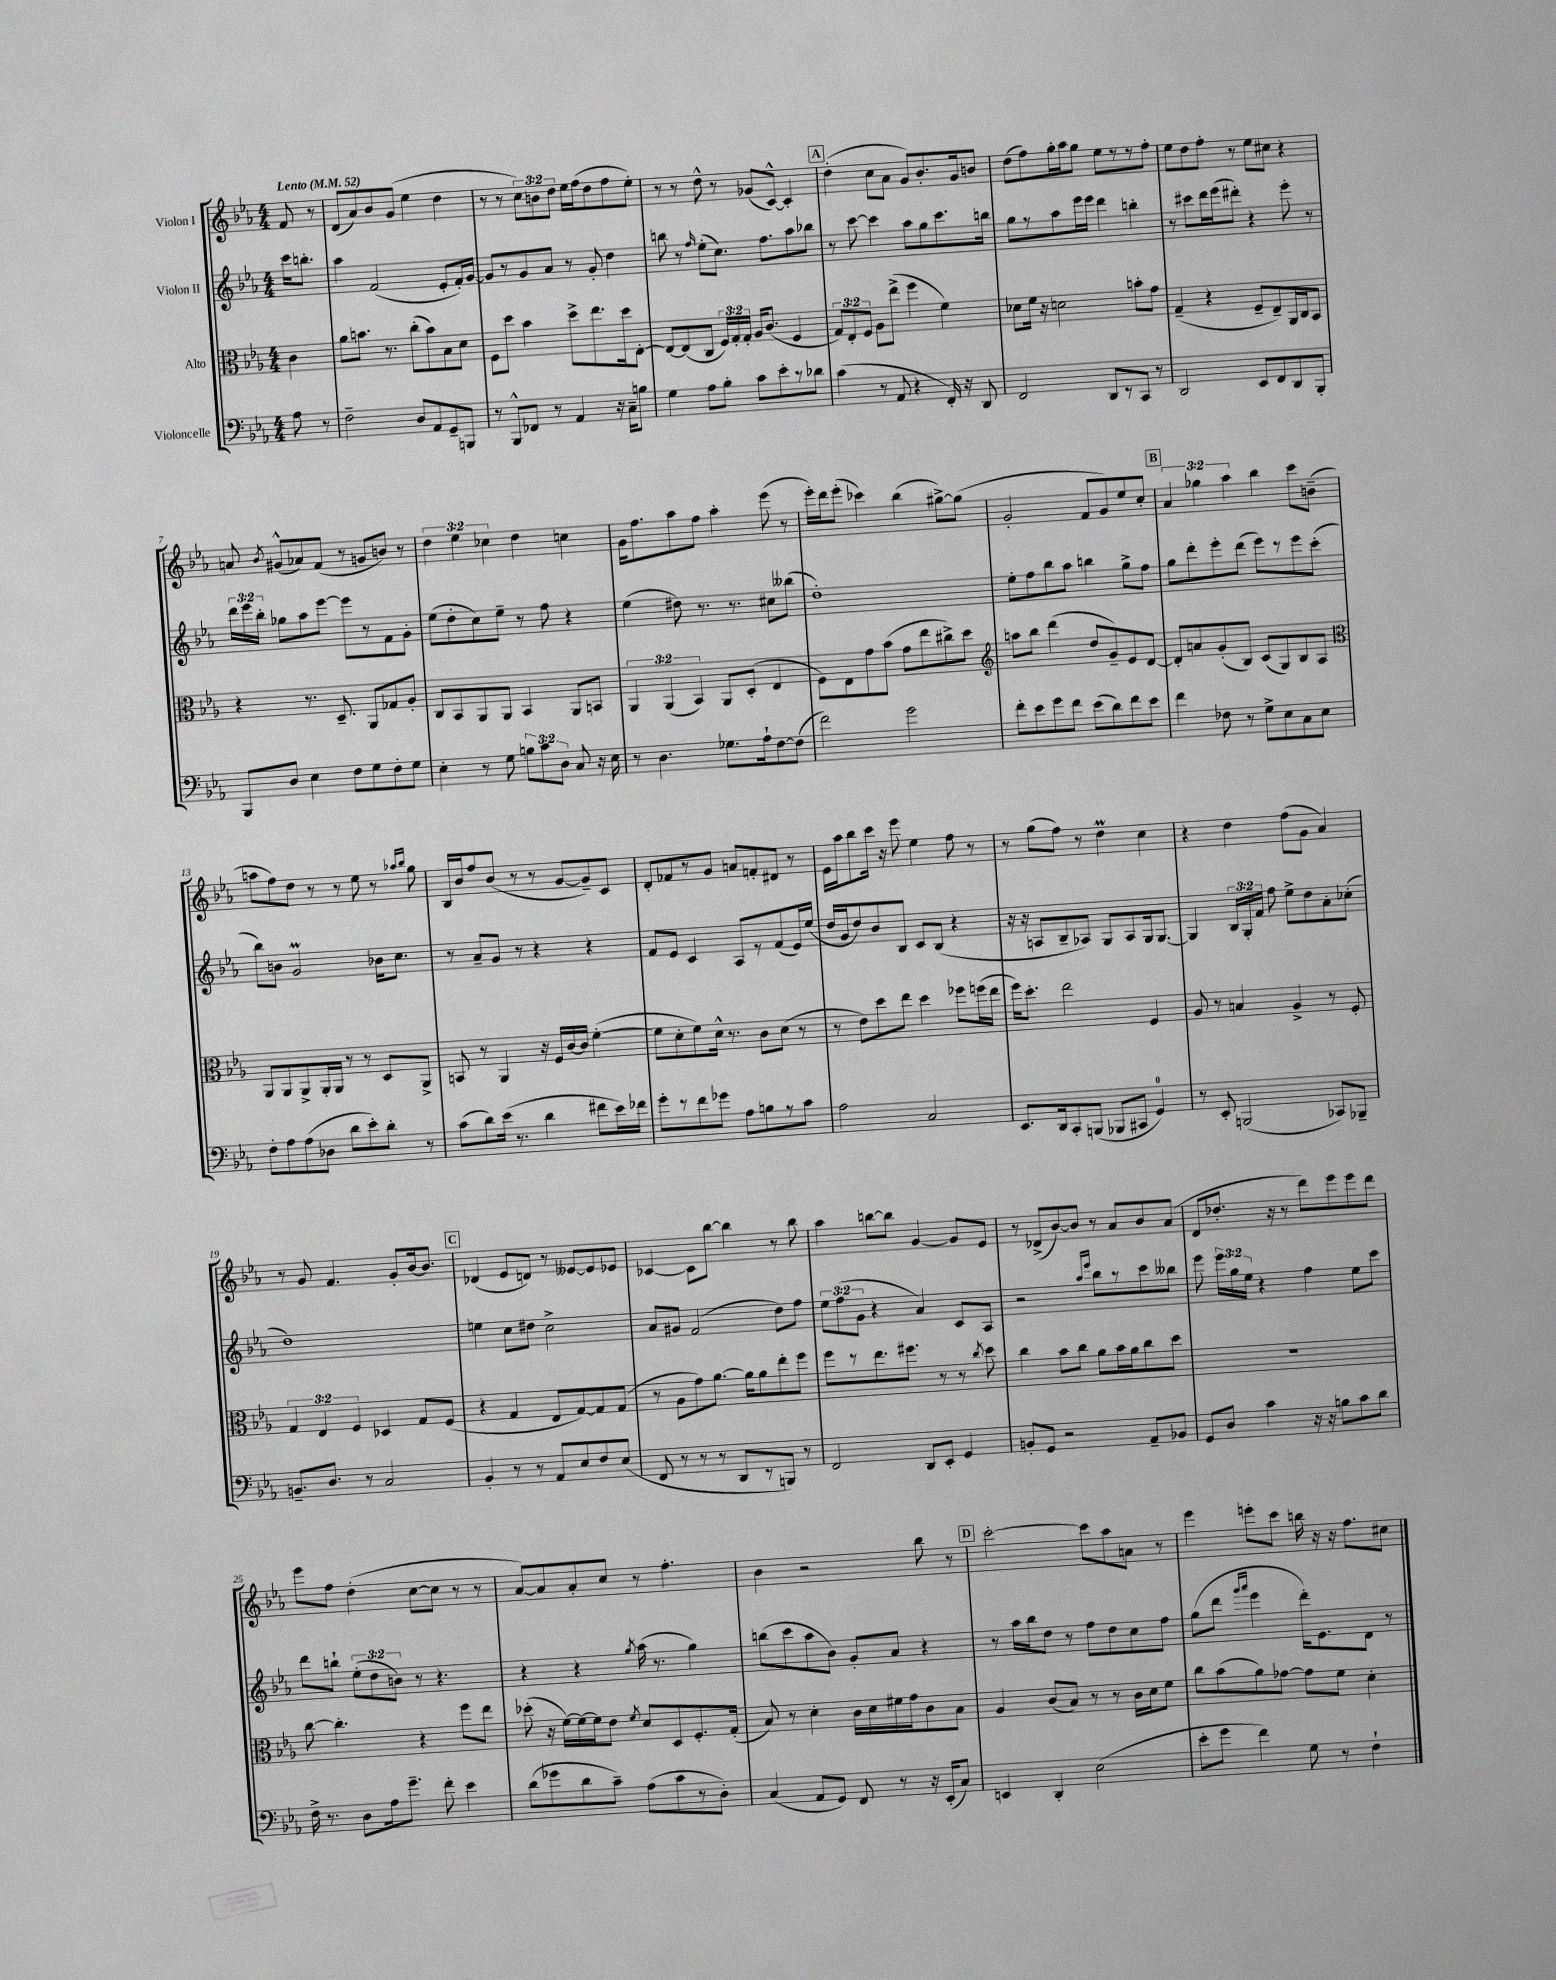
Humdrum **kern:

**kern	**kern	**kern	**kern
*part4	*part3	*part2	*part1
*staff4	*staff3	*staff2	*staff1
*I"Violoncelle	*I"Alto	*I"Violon II	*I"Violon I
*clefF4	*clefC3	*clefG2	*clefG2
*k[b-e-a-]	*k[b-e-a-]	*k[b-e-a-]	*k[b-e-a-]
*M4/4	*M4/4	*M4/4	*M4/4
*MM52	*MM52	*MM52	*MM52
=	=	=	=
!	!	!	!LO:TX:a:B:t=Lento
8A-\	4c\	16ccc\KL	8f/
.	.	8.bbn'\J	.
8r	.	.	8r
=1	=1	=1	=1
2F~\	8a-\L	4aa-\	(8d/L
.	8.bn\J	.	8a-/)
.	.	(2f/	8b-/
.	8.r	.	.
.	.	.	(8g/J
8D/L	(8cc'\L	.	4ee-\
8AA-/	8b\)	.	.
8GG~/	8B-\	8e-'/L	4dd\
8BBBn/J	8d\J	16f'/L)	.
.	.	[16g/JJ	.
=2	=2	=2	=2
8r	8F\L	8g/L]	8r
8BBB-^^/L	8dd\J	8r	8r
8FF-X/J	4b-\	8g/	12cc\L)
.	.	.	12bn\
8r	.	8a-/J	.
.	.	.	12dd\J
4AA-/	8dd^\L	8r	16ee-\LL
.	.	.	(16ff\J
.	8.ee-\	8g'/	8dd\
16r	.	4dd\	8ff\
16C~\KL	16dd\k	.	.
8Bn\J	[8E-'\J	.	8ee-'\J)
=3	=3	=3	=3
4G\	8E-/L_	8bbn\	8r
.	(8E-/]	8r	8r
.	.	16qqff/	.
8A-\L	8C/J	(8ee-'\L	8dd^^\
8B-'\J	24F/LL)	8.cc\J)	8r
.	24G'/	.	.
.	24G'/JJ	.	.
8c\L	16A-/KL	.	(8g-X/L
.	(8.c/J	8.ff\L	.
8e-'\	.	.	[8c^^/J)
8r	4F/	8aa-\	4c'/]
8d-X\J	.	8bb-X\J	.
!!LO:REH:place=s1:t=A
=4	=4	=4	=4
(4c\	12G/L)	8r	(4dd'\
.	12E-'/	.	.
.	.	[8ccc\	.
.	12F/J	.	.
8r	8A-\L	4ccc\]	8cc\L
8AA-/	(8ee-^\J	.	8a-\J
4r	4ff\	8aa-\L	8g/L)
.	.	8gg\	8.b-'/
16FF'/)	4f\)	8.ccc\	.
16r	.	.	16g/k
8DD/	.	.	8bn/J
.	.	16bbn\Jk	.
=5	=5	=5	=5
2FF/	8d-X\L	8gg\L	(8dd\L
.	16f\Jk	8r	8ff\)
.	16r	.	.
.	2dn\	8aa-\	16gg'\L
.	.	.	16aa-\J
.	.	16eee-\L	8gg\J
.	.	16eee-\JJ	.
8DD/L	.	4ddd\	8ee-\L
8r	.	.	8r
8CC/J	8bn'\L	4bbn'\	8r
8r	8g\J	.	8ff'\J
=6	=6	=6	=6
2DD/	(4G~/	8r	8ee-\L
.	.	8ccc#X\L	8dd\
.	4r	16ddd\L	8ff'\J
.	.	(16eee-\J	.
.	.	8ddd#X'\J)	8r
8EE-/L	8F~/L	4r	8ee-\L
8FF/	8E-~/)	.	8cc#X\J
8DD/	16AA-/L	8eee-'\	4r
.	16C/J	.	.
8BBB-'/J	8BB-/J	8r	.
!!LO:LB:g=z
=7	=7	=7	=7
8BBB-/L	4r	24ddd\LL	8an/
.	.	24eee-\	.
.	.	24bb-'\JJ	.
.	.	.	8qb-/
8D/J	.	8gg-X\L	(8g#X^^/L
4E-\	8.r	8aa-\	8a-X/)
.	.	[8eee-\J	(8f/J
.	8.D~/	.	.
8F\L	.	8eee-\L]	8r
8G\	8AA-/L	8r	8gn/L
8F'\	8G-X/	8f\	8bn/J)
8G\J	8A-'/J	8g'\J	8r
=8	=8	=8	=8
4E-'\	8C/L	(8ee-\L	6dd\
.	8BB-/	8dd'\	.
.	.	.	6ee-\
8r	8AA-/	8cc\)	.
.	.	.	6cc-X\
8G\	8AA-/J	8ee-~\J	.
12Bn\L	4BB-/	8r	4dd\
12c\	.	.	.
.	.	8ff\	.
12D\J	.	.	.
8C/	8AA-/L	4r	4ccn\
16r	8BBn/J	.	.
16E-\	.	.	.
=9	=9	=9	=9
8r	6AA-/	(4ee-\	16g\KL
.	.	.	8.ff\
4.D\	.	.	.
.	(6AA-/	.	.
.	.	8dd#X\)	8aa-\
.	6BB-/)	.	.
.	.	8.r	8ff\J
8.G-X\L	8AA-/L	.	4aa-'\
.	.	8.r	.
.	(8D'/J	.	.
16A-`\k	.	.	.
[8F\	4E-/	8cc#X\L	(8eee-\
(8F\J]	.	(8bb--X\J	8r
=10	=10	=10	=10
2f\)	8F\L)	1dd')	16eee-'\LL)
.	.	.	16ddd\J
.	8E-\	.	(8eee-'\J
.	8g\	.	4ccc-X\)
.	(8b-\J	.	.
2g\	8g\L	.	(4bb-\
.	8ee-\	.	.
.	8cc#X^\)	.	[8gg#X^\L)
.	8dd\J	.	(8gg#\J]
=11	=11	=11	=11
*	*clefG2	*	*
8f'\L	8aan\L	8ee-'\L	2g'/
8e-\	8bb-\J	8ff\	.
8g\	(4ddd\	8bb-\	.
8f\J	.	8aa-\J	.
(8e-\L	8dd/L	4bbn\	8f/L
8d\)	8g~/)	.	8g/)
8f\	8e-/	8gg^\L	8ee-/
8e-\J	[8d/J	8ff\J	8cc'/J
!!LO:REH:place=s1:t=B
=12	=12	=12	=12
4f\	8d'/L]	8gg\L	6a-/
.	8an/	8ddd'\	.
.	.	.	6gg-X\
8F-X\	(8g'/	8eee-'\	.
.	.	.	6aa-\
8r	8B-/J)	(8ddd\J	.
8G^\L	(8c/L	8eee-\L)	4bb-\
8E-\	8G/)	8r	.
8C\	8B-/	8eee-\	8ccc\L
8E-\J	8A-/J	(8ccc'\J	(8bn~\J
!!LO:LB:g=z
=13	=13	=13	=13
*	*clefC3	*	*
8F'\L	8AA-/L	8bb-\L)	8aan\L
8A-\	8AA-/	8bn\J	8ff\)
(8A-\	8AA-^/	2gm/	8dd\J
8D-X\J	16AA-'/L	.	8r
.	16AA-/JJ	.	.
8d\L	8r	.	8r
8e-'\)	8r	.	8ee-\
8d'\J	8D/L	16b-X\KL	8r
.	.	8.cc\J	.
.	.	.	16qqaa-X/LL
.	.	.	16qqbb-/JJ
8r	8AA-^/J	.	8gg\
=14	=14	=14	=14
(8c\L	8BBn/	8r	16B-/LL
.	.	.	16b-/J
8d\)	8r	8a-~/L	8ff/
(16e-\Jk	4AA-/	8g/J	(8b-/J
8.r	.	.	.
.	.	8r	8r
4d\	16r	4r	8r
.	16F/LL	.	.
.	[16c/	.	[8g/L
.	16c/JJ]	.	.
8f#X\L	([4f'\	4r	8g~/])
16e-\L)	.	.	8c/J
16f-X\JJ	.	.	.
=15	=15	=15	=15
8g'\L	8f\L]	8f/L	8d'/L
8r	8d'\	8e-/J	8f-X/
8f\	8f\)	4c/	8r
8g-X\J	16d^^\Jk	.	8g/J
.	8.r	.	.
8A-\L	.	8A-/L	8an/L
8Bn\	8c\L	8r	8fn'/
8r	(8d\J	(8f/	8d#X/J
8c\J	8r	16e-/L)	8r
.	.	(16ee-/JJ	.
=16	=16	=16	=16
2A-\	8r	16dd/LL	16e-\LL
.	.	16g/J	16aa-\J
.	8e-\L)	8dd/)	8bb-\
.	8dd\	8b-/	16ccc\Jk
.	.	.	16r
.	8ee-\J	8B-/J	8eee-\
2C/	4dd\	8c/L	4ee-\
.	.	(8B-/J	.
.	8ff-X\L	4r	8ff\
.	(16ffn\L	.	8r
.	16ee-\JJ	.	.
=17	=17	=17	=17
8.EE-/L	16ff\KL)	16r	8r
.	8.dd'\J	16r	.
.	.	8An/L	(8gg\L
16DD/k	.	.	.
8CC'/	2ee-\	8B-~/	8ff\J)
(8BBBn/J	.	8A-X/J)	8r
8BBB-X/L	.	8G/L	4ddm\
8CC#X/J	.	8A-/	.
4GG/)	4F/	16G/k	4cc\
.	.	[8.G/J	.
=18	=18	=18	=18
8r	8A-/	4G/]	4r
8EE-'/	8r	.	.
(2BBBn/	4Bn/	24B-/LL	4dd\
.	.	24G'/	.
.	.	24f/JJ	.
.	.	8ff\	.
.	4A-^/	8ee-^\L	(8ff\L
.	.	8dd\	8g\J
8CC-X/L)	8r	8a-'\	4a-/)
8BBB-X~/J	8F'/	(8cc-X'\J	.
!!LO:LB:g=z
=19	=19	=19	=19
8.BBn~/L	6G/	1dd)	8r
.	.	.	8g/
.	6E-/	.	.
8.D/J	.	.	.
.	.	.	4.f/
.	6F/	.	.
8r	.	.	.
2C/	4D-X/	.	.
.	.	.	8g'/L
.	8G/L	.	[16b-/k
.	.	.	8.b-/J]
.	(8F/J	.	.
!!LO:REH:place=s1:t=C
=20	=20	=20	=20
4BB-'/	4r	4een\	(4d-X/
8r	4G/	8cc\L	8e-/L
8r	.	8dd#X\J	8dn/J)
8AA-/L	8E-/L	2cc^\	8r
8E-/	[8G/)	.	[8e--X/L
8F/	8G/]	.	8e--/]
(8E-/J	(8G/J	.	8e-X/J
=21	=21	=21	=21
8FF/	8r	8a-/L	[4c-X/
8r	8A-\L	8g#X/J	.
8r	8g\)	(2f/	8c-\L]
8r	[8.a-\J	.	[8bb-\J
8DD/L	.	.	4bb-\]
.	16a-\KL]	.	.
8r	8a-\	.	.
8BBBn/J)	8ee-'\	8dd\L)	8r
8r	8ff\J	8ff\J	8bb-\
=22	=22	=22	=22
2FF/	8ff\L	12ee-\L	4aa-\
.	.	(12ff\	.
.	8r	.	.
.	.	12g\J	.
.	8.ee-\	4r	[8bbn\L
.	.	.	8bb\J]
.	8.ff#X\J	.	.
8DD/L	.	4a-/)	[4g/
8EE-'/J	8r	.	.
4GG/	8r	8c/L	8g/L]
.	8qcc/	.	.
.	8dd\	8A-/J	8e-/J
=23	=23	=23	=23
8BBn'/L	4cc\	2r	8r
8GG/J	.	.	(8d-X^/L
2r	8b-\L	.	[8b-/)
.	8cc\J	.	8b-/J]
.	.	16qqaa-/LL	.
.	.	16qqeee-/JJ	.
.	8a-\L	8bb-\L	8r
.	16b-\L	8r	8a-/L
.	16a-\J	.	.
8AA-~/L	8cc\	8ccc\	8b-/
8BB-X/J	8dd\J	8bb--X\J	(8a-/J
=24	=24	=24	=24
8GG/L	1r	8eee-\	8d/L
8D/J	.	24eee-\LL	8.dd-X'/J
.	.	24gg\	.
.	.	24ee-\JJ	.
4c\	.	4r	.
.	.	.	16r
.	.	.	8r
16r	.	4ff\	8ddd\L)
16r	.	.	.
8Bn\L	.	.	8eee-\
8c\	.	8ee-\L	8eee-\
8d\J	.	8ccc\J	8ddd\J
!!LO:LB:g=z
=25	=25	=25	=25
16F^\	[8cc\	8ddd\L	8eee-\L
8.r	.	.	.
.	4.cc'\]	8bbn`\J	8ff\J
8D\L	.	(12ee-'\L	(4dd'\
.	.	12dd\	.
16A-\k	.	.	.
.	.	12bn\J)	.
8.g~\J	.	.	.
.	4r	8r	[8cc\L
8f'\	.	4.r	8cc\J]
4e-\	8ff\L	.	8r
.	8ee-\J	.	8r
=26	=26	=26	=26
(8d\L	(8dd-X'\	4r	[8a-/L)
8g-X\	16r	.	8a-/]
.	[16f\LL)	.	.
8d\	16f\_	4r	8a-'/
.	16f\J]	.	.
8c~\J)	8e-\J	.	8cc/J
.	8qf/	8qgg/	.
(8A-\L	8d/L	(16aa-\	8r
.	.	8.r	.
8c\	8D/	.	4.ff'\
8r	8.F'/	4gg\)	.
8D'\J)	.	.	.
.	(16G'/Jk	.	.
=27	=27	=27	=27
(4C/	8B-/)	(8bbn\L	4b-\
.	8r	8ccc\	.
8AA-/L	4d'\	8aa-\	2r
8GG/J)	.	8b-\J)	.
8FF/	16c\LL	8g'/L	.
.	16d\	.	.
8r	16f#X\	8a-/J	.
.	16g\J	.	.
16r	8c\	4r	8bb-\
(16EE-'/KL	.	.	.
8C/J)	8B-\J	.	8r
!!LO:REH:place=s1:t=D
=28	=28	=28	=28
4EEn/	4A-/	8r	[2ccc'\
.	.	16aa-\LL	.
.	.	16bb-\J	.
4DD'/	(8c/L	8dd\J	.
.	8B-/J)	8r	.
(2E-\	8r	8ff\L	8ccc\L]
.	8r	8dd\	8aa-\
.	16c\LL	8cc\	8an\J
.	16d\J	.	.
.	8f\J	8ff\J	8r
=29	=29	=29	=29
8e-'\L	8cc\L	(8gg\L	4eee-\
8g\J	(8b-\	8ddd\J	.
.	.	16qqggg/LL	.
.	.	16qqaaa-/JJ	.
4f\)	8a-\)	4eee-\	8eeen'\L
.	[8g-X\J	.	8ccc\J
8G\	8g-\L]	16ddd'\KL)	16bbn\
.	.	8.e-\	16r
8r	8f\J	.	16r
.	.	.	8.ff\L
4F`\	4d'\	8d\J	.
.	.	8r	8cc#X\J
==	==	==	==
*-	*-	*-	*-
